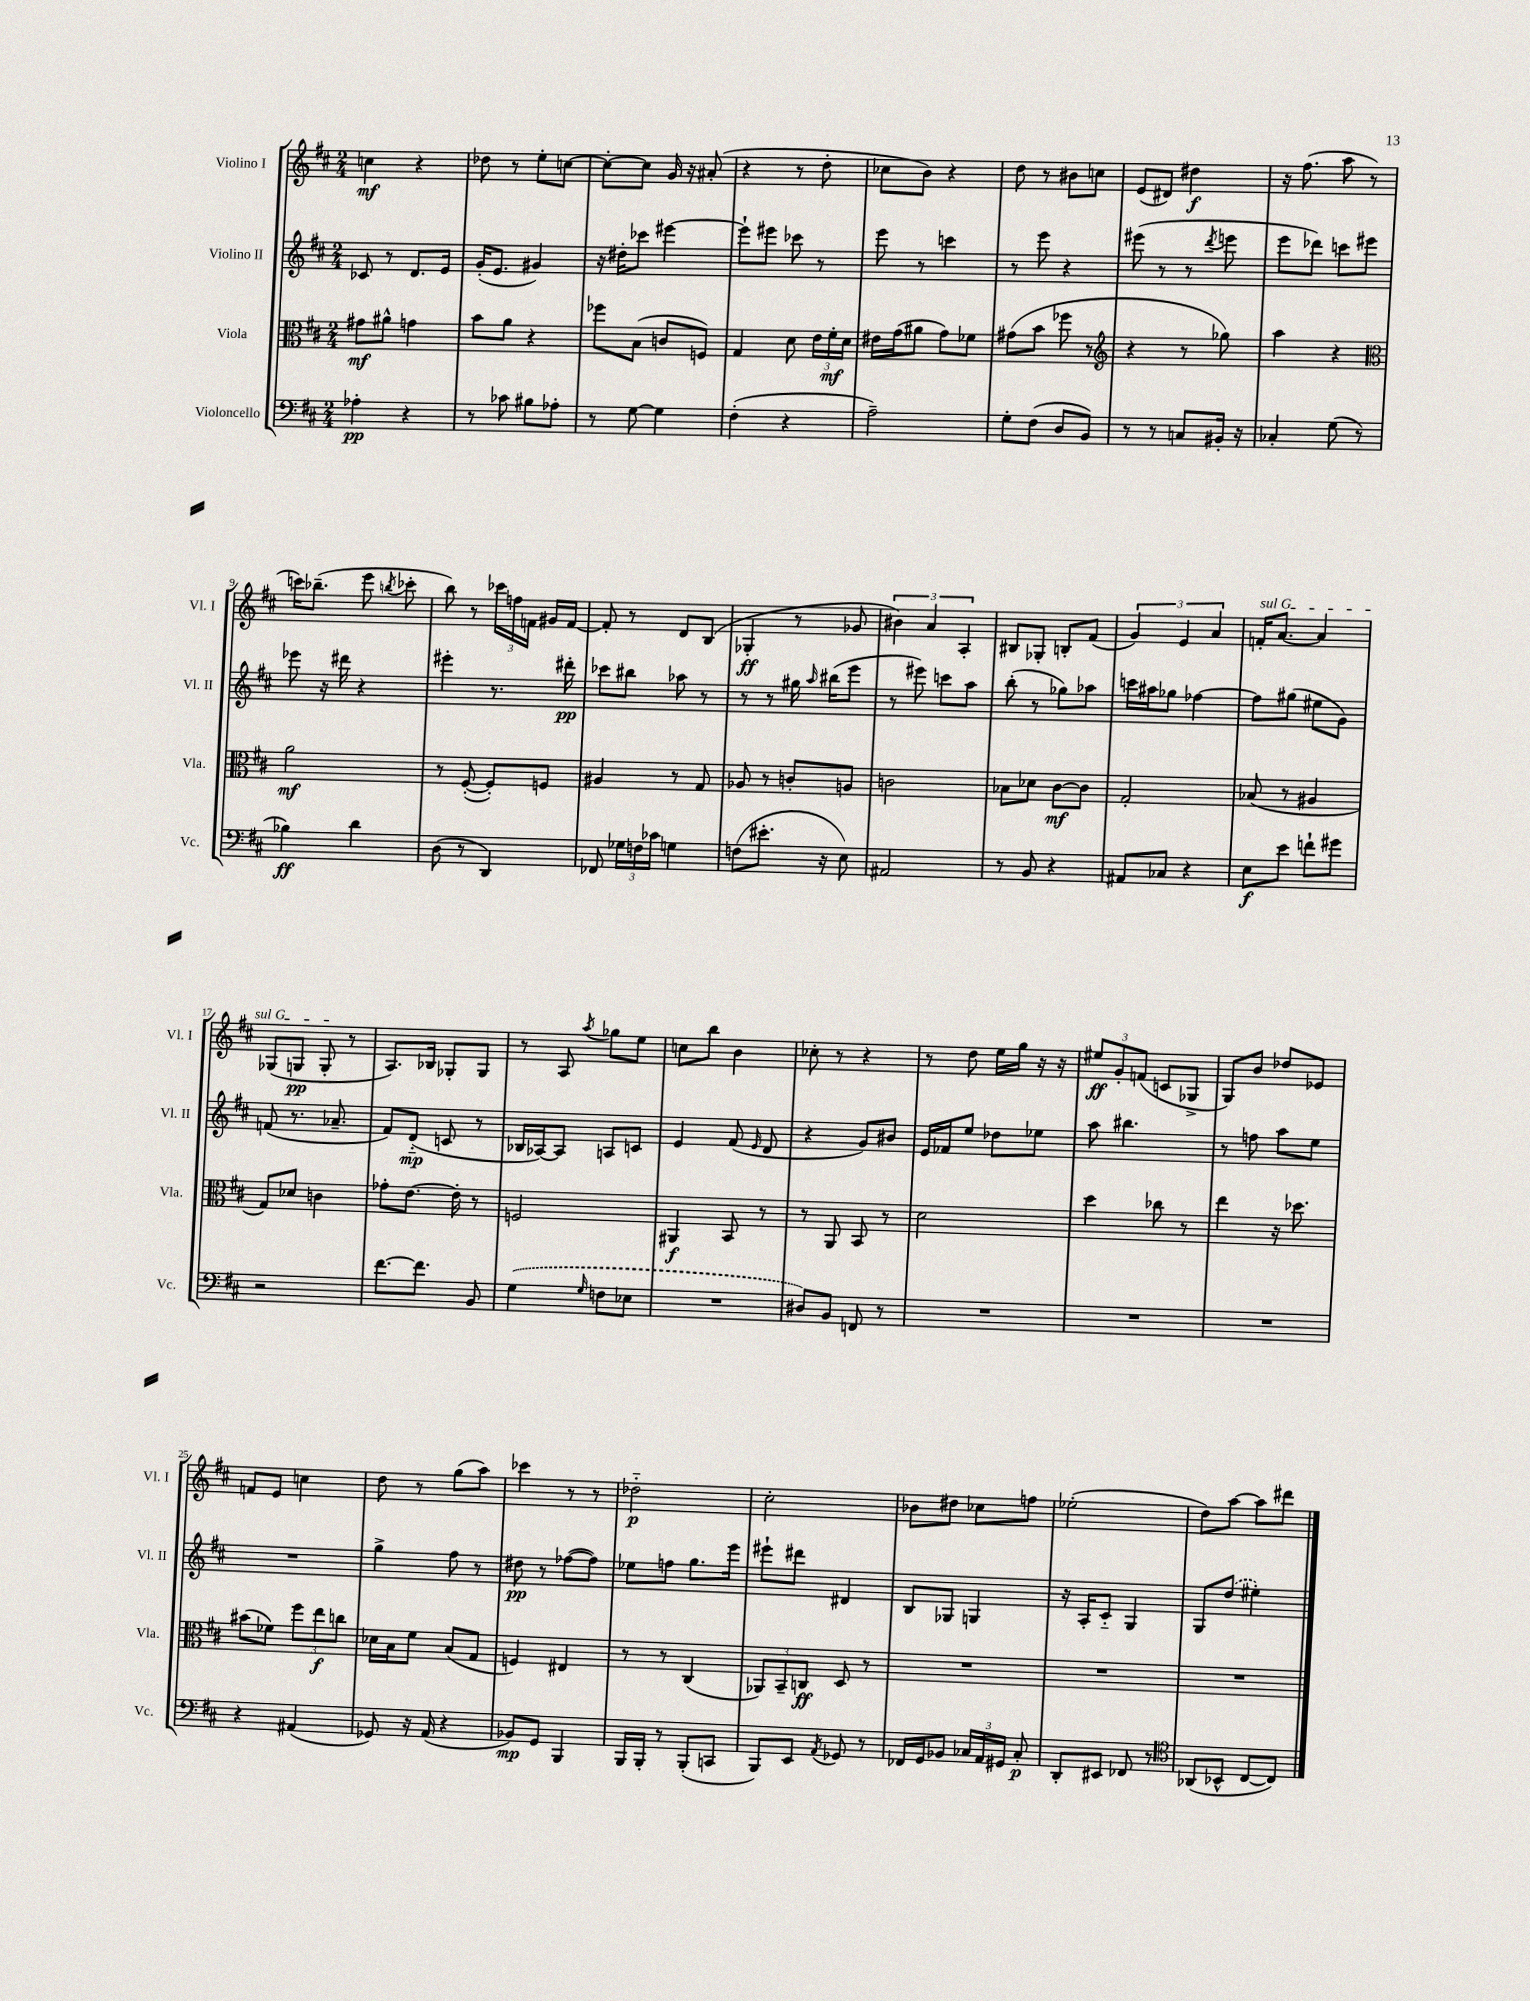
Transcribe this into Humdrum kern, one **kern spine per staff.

**kern	**dynam	**kern	**dynam	**kern	**dynam	**kern	**dynam
*part4	*part4	*part3	*part3	*part2	*part2	*part1	*part1
*staff4	*staff4	*staff3	*staff3	*staff2	*staff2	*staff1	*staff1
*I"Violoncello	*	*I"Viola	*	*I"Violino II	*	*I"Violino I	*
*I'Vc.	*	*I'Vla.	*	*I'Vl. II	*	*I'Vl. I	*
*clefF4	*	*clefC3	*	*clefG2	*	*clefG2	*
*k[f#c#]	*	*k[f#c#]	*	*k[f#c#]	*	*k[f#c#]	*
*M2/4	*	*M2/4	*	*M2/4	*	*M2/4	*
=1	=1	=1	=1	=1	=1	=1	=1
4A-X'\	pp	8g#X\L	mf	8c-X/	.	4ccn\	mf
.	.	8a#X^^\J	.	8r	.	.	.
4r	.	4gn\	.	8.d/L	.	4r	.
.	.	.	.	16e/Jk	.	.	.
=2	=2	=2	=2	=2	=2	=2	=2
8r	.	8b\L	.	(16g'/KL	.	8dd-X\	.
.	.	.	.	8.e/J	.	.	.
8c-X\	.	8a\J	.	.	.	8r	.
8B#X\L	.	4r	.	4g#X/)	.	8ee'\L	.
8A-X'\J	.	.	.	.	.	[8ccn\J	.
=3	=3	=3	=3	=3	=3	=3	=3
8r	.	8ff-X\L	.	16r	.	8cc'\L_	.
.	.	.	.	16dd#X'\KL	.	.	.
[8G\	.	(8B\J	.	8ccc-X\J	.	8cc\J]	.
4G\]	.	8cn/L	.	[4eee#X\	.	16g/	.
.	.	.	.	.	.	16r	.
.	.	8Fn/J)	.	.	.	(8a#X'/	.
=4	=4	=4	=4	=4	=4	=4	=4
(4F#'\	.	4G/	.	8eee#`\L]	.	4r	.
.	.	.	.	8eee#X\J	.	.	.
4r	.	8d\	.	8ccc-X\	.	8r	.
.	.	24e\LL	.	8r	.	8dd'\	.
.	.	24f#'\	mf	.	.	.	.
.	.	24d\JJ	.	.	.	.	.
=5	=5	=5	=5	=5	=5	=5	=5
2A~\)	.	16e#X\LL	.	8eee\	.	8cc-X\L	.
.	.	(16g\J	.	.	.	.	.
.	.	8a#X\J	.	8r	.	8b\J)	.
.	.	8g\L)	.	4cccn\	.	4r	.
.	.	8f-X\J	.	.	.	.	.
=6	=6	=6	=6	=6	=6	=6	=6
8G'\L	.	(8g#X\L	.	8r	.	8dd\	.
(8F#\J	.	8b\J	.	8eee\	.	8r	.
8D/L	.	8ff-X\	.	4r	.	8b#X\L	.
8BB/J)	.	8r	.	.	.	8ccn\J	.
=7	=7	=7	=7	=7	=7	=7	=7
*	*	*clefG2	*	*	*	*	*
8r	.	4r	.	(8eee#X\	.	(8e/L	.
8r	.	.	.	8r	.	8d#X/J)	.
8Cn/L	.	8r	.	8r	.	4dd#X\	f
.	.	.	.	8qddd/	.	.	.
16BB#X'/Jk	.	8gg-X\)	.	8eeen\	.	.	.
16r	.	.	.	.	.	.	.
=8	=8	=8	=8	=8	=8	=8	=8
4C-X'/	.	4aa\	.	8eee\L	.	16r	.
.	.	.	.	.	.	(8.ff#\	.
.	.	.	.	8ddd-X\J)	.	.	.
(8G\	.	4r	.	8cccn\L	.	8aa\	.
8r	.	.	.	8eee#X\J	.	8r	.
!!LO:LB:g=z
=9	=9	=9	=9	=9	=9	=9	=9
*	*	*clefC3	*	*	*	*	*
4B-X\)	ff	2a\	mf	8eee-X\	.	16cccn\KL)	.
.	.	.	.	.	.	(8.bb-X~\J	.
.	.	.	.	16r	.	.	.
.	.	.	.	16ddd#X\	.	.	.
4d\	.	.	.	4r	.	8eee\	.
.	.	.	.	.	.	8qbbn/	.
.	.	.	.	.	.	8ccc-X'\	.
=10	=10	=10	=10	=10	=10	=10	=10
(8D\	.	8r	.	4eee#X'\	.	8bb\)	.
8r	.	([8F#'/	.	.	.	8r	.
4DD/)	.	8F#'/L])	.	8.r	.	24ccc-X\LL	.
.	.	.	.	.	.	24ffn\	.
.	.	.	.	.	.	24fn\JJ	.
.	.	8Fn/J	.	.	.	16g#X/LL	.
.	.	.	.	16ddd#X'\	pp	[16f/JJ	.
=11	=11	=11	=11	=11	=11	=11	=11
8FF-X/	.	4A#X/	.	8ccc-X\L	.	8f'/]	.
24G-X\LL	.	.	.	8bb#X\J	.	8r	.
24Fn\	.	.	.	.	.	.	.
24c-X\JJ	.	.	.	.	.	.	.
4Gn\	.	8r	.	8aa-X\	.	8d/L	.
.	.	8G/	.	8r	.	(8B/J	.
=12	=12	=12	=12	=12	=12	=12	=12
(8Fn\L	.	8A-X/	.	8r	.	4G-X'/	ff
8.e#X'\J	.	8r	.	8r	.	.	.
.	.	8cn'/L	.	16gg#X\	.	8r	.
.	.	.	.	16qqaa/	.	.	.
16r	.	.	.	(16bb#X\KL	.	.	.
8E\)	.	8An/J	.	8eee\J	.	8g-X/	.
=13	=13	=13	=13	=13	=13	=13	=13
2AA#X/	.	2cn\	.	8r	.	6b#X\)	.
.	.	.	.	8eee#X\)	.	.	.
.	.	.	.	.	.	6a/	.
.	.	.	.	8cccn\L	.	.	.
.	.	.	.	.	.	6A'/	.
.	.	.	.	8aa\J	.	.	.
=14	=14	=14	=14	=14	=14	=14	=14
8r	.	8B-X\L	.	(8bb'\	.	8B#X/L	.
8BB/	.	8d-X\J	.	8r	.	8G-X'/J	.
4r	.	[8c#\L	mf	8gg-X\L)	.	8Bn'/L	.
.	.	8c#\J]	.	8aa-X\J	.	(8f#/J	.
=15	=15	=15	=15	=15	=15	=15	=15
8AA#X/L	.	2G'/	.	16cccn\LL	.	6g/)	.
.	.	.	.	16aa#X\J	.	.	.
8C-X/J	.	.	.	8gg-X\J	.	.	.
.	.	.	.	.	.	6e/	.
4r	.	.	.	[4ff-X\	.	.	.
.	.	.	.	.	.	6a/	.
=16	=16	=16	=16	=16	=16	=16	=16
!	!	!	!	!	!	!LO:TX:a:i:t=sul G	!
8E\L	f	(8B-X/	.	8ff-\L]	.	16fn'/KL	.
.	.	.	.	.	.	[8.a/J	.
8e\J	.	8r	.	(8gg#X\J	.	.	.
8fn`\L	.	4A#X/	.	8ee#X\L	.	4a/]	.
8g#X\J	.	.	.	8g\J)	.	.	.
!!LO:LB:g=z
=17	=17	=17	=17	=17	=17	=17	=17
2r	.	8G/L)	.	(8fn/	.	(8G-X/L	.
.	.	8d-X/J	.	8.r	.	8Gn/J	pp
.	.	4cn\	.	.	.	8G'/	.
.	.	.	.	8.a-X~/	.	.	.
.	.	.	.	.	.	8r	.
=18	=18	=18	=18	=18	=18	=18	=18
[8.f#\L	.	8g-X'\L	.	8f#/L)	.	8.A/L)	.
.	.	[8.e\J	.	(8d/J	mp	.	.
8.f#\J]	.	.	.	.	.	16B-X/Jk	.
.	.	.	.	8cn/	.	8G-X'/L	.
.	.	16e'\]	.	.	.	.	.
8BB/	.	8r	.	8r	.	8G-/J	.
=19	=19	=19	=19	=19	=19	=19	=19
(4G\	.	2Fn/	.	16B-X/LL	.	8r	.
.	.	.	.	[16A-X/J)	.	.	.
.	.	.	.	8A-/J]	.	8A/	.
16qqG/	.	.	.	.	.	8qaa/	.
8Fn\L	.	.	.	8An/L	.	8gg-X\L	.
8E-X\J	.	.	.	8cn/J	.	8ee\J	.
=20	=20	=20	=20	=20	=20	=20	=20
2r	.	4AA#X/	f	4e/	.	8ccn\L	.
.	.	.	.	.	.	8bb\J	.
.	.	8BB/	.	(8f#/	.	4b\	.
.	.	.	.	16qqe/	.	.	.
.	.	8r	.	8d/	.	.	.
=21	=21	=21	=21	=21	=21	=21	=21
8D#X/L)	.	8r	.	4r	.	8cc-X'\	.
8BB/J	.	8AA/	.	.	.	8r	.
8FFn/	.	8BB/	.	8g/L)	.	4r	.
8r	.	8r	.	8b#X/J	.	.	.
=22	=22	=22	=22	=22	=22	=22	=22
2r	.	2d\	.	16e/LL	.	8r	.
.	.	.	.	16f-X/J	.	.	.
.	.	.	.	8ee/J	.	8dd\	.
.	.	.	.	8dd-X\L	.	16ee\LL	.
.	.	.	.	.	.	16gg\JJ	.
.	.	.	.	8ee-X\J	.	16r	.
.	.	.	.	.	.	16r	.
=23	=23	=23	=23	=23	=23	=23	=23
2r	.	4dd\	.	8aa\	.	12ee#X/L	ff
.	.	.	.	.	.	12g'/	.
.	.	.	.	4.bb#X\	.	.	.
.	.	.	.	.	.	(12fn/J	.
.	.	8cc-X\	.	.	.	8cn/L	.
.	.	8r	.	.	.	8G-X^/J	.
=24	=24	=24	=24	=24	=24	=24	=24
2r	.	4ee\	.	8r	.	8G/L)	.
.	.	.	.	8ffn\	.	8b/J	.
.	.	16r	.	8aa\L	.	8dd-X/L	.
.	.	8.dd-X\	.	.	.	.	.
.	.	.	.	8ee\J	.	8e-X/J	.
!!LO:LB:g=z
=25	=25	=25	=25	=25	=25	=25	=25
4r	.	(8b#X\L	.	2r	.	8fn/L	.
.	.	8f-X\J)	.	.	.	8e/J	.
(4AA#X/	.	12ff#\L	.	.	.	4ccn\	.
.	.	12ee\	f	.	.	.	.
.	.	12ccn\J	.	.	.	.	.
=26	=26	=26	=26	=26	=26	=26	=26
8GG-X/)	.	16d-X\LL	.	4gg^\	.	8dd\	.
.	.	16B\J	.	.	.	.	.
16r	.	8f#\J	.	.	.	8r	.
(16AA/	.	.	.	.	.	.	.
4r	.	(8B/L	.	8ff#\	.	(8gg\L	.
.	.	8G/J	.	8r	.	8aa\J)	.
=27	=27	=27	=27	=27	=27	=27	=27
8BB-X/L)	mp	4Fn/)	.	8dd#X\	pp	4ccc-X\	.
8GG/J	.	.	.	8r	.	.	.
4BBB/	.	4E#X/	.	([8ff-X\L	.	8r	.
.	.	.	.	8ff-\J])	.	8r	.
=28	=28	=28	=28	=28	=28	=28	=28
16BBB/LL	.	8r	.	8ee-X\L	.	2dd-X\	p
16BBB'/JJ	.	.	.	.	.	.	.
8r	.	8r	.	8ffn\J	.	.	.
(8BBB'/L	.	(4C#/	.	8.gg\L	.	.	.
8CCn/J	.	.	.	.	.	.	.
.	.	.	.	16eee\Jk	.	.	.
=29	=29	=29	=29	=29	=29	=29	=29
8BBB/L)	.	12AA-X/L)	.	8eee#X`\L	.	2cc#'\	.
.	.	12BB~/	.	.	.	.	.
8EE/J	.	.	.	8ddd#X\J	.	.	.
.	.	12Cn/J	ff	.	.	.	.
8qAA/	.	.	.	.	.	.	.
8GG-X/	.	8D/	.	4d#X/	.	.	.
8r	.	8r	.	.	.	.	.
=30	=30	=30	=30	=30	=30	=30	=30
16FF-X/LL	.	2r	.	8B/L	.	8b-X\L	.
16GG/J	.	.	.	.	.	.	.
8BB-X/J	.	.	.	8G-X/J	.	8dd#X\J	.
24C-X/LL	.	.	.	4Gn/	.	8cc-X\L	.
24AA/	.	.	.	.	.	.	.
24GG#X/JJ	.	.	.	.	.	.	.
8C-'/	p	.	.	.	.	8ffn\J	.
=31	=31	=31	=31	=31	=31	=31	=31
8DD'/L	.	2r	.	16r	.	(2ee-X'\	.
.	.	.	.	16A'/KL	.	.	.
8EE#X/J	.	.	.	8c#/J	.	.	.
8FF-X/	.	.	.	4G/	.	.	.
8r	.	.	.	.	.	.	.
=32	=32	=32	=32	=32	=32	=32	=32
*clefC4	*	*	*	*	*	*	*
(8AA-X/L	.	2r	.	8G/L	.	8dd\L)	.
8BB-X^^/J	.	.	.	(8dd/J	.	[8aa\J	.
[8C#/L	.	.	.	4ee#X'\)	.	8aa\L]	.
8C#/J])	.	.	.	.	.	8ddd#X\J	.
==	==	==	==	==	==	==	==
*-	*-	*-	*-	*-	*-	*-	*-
